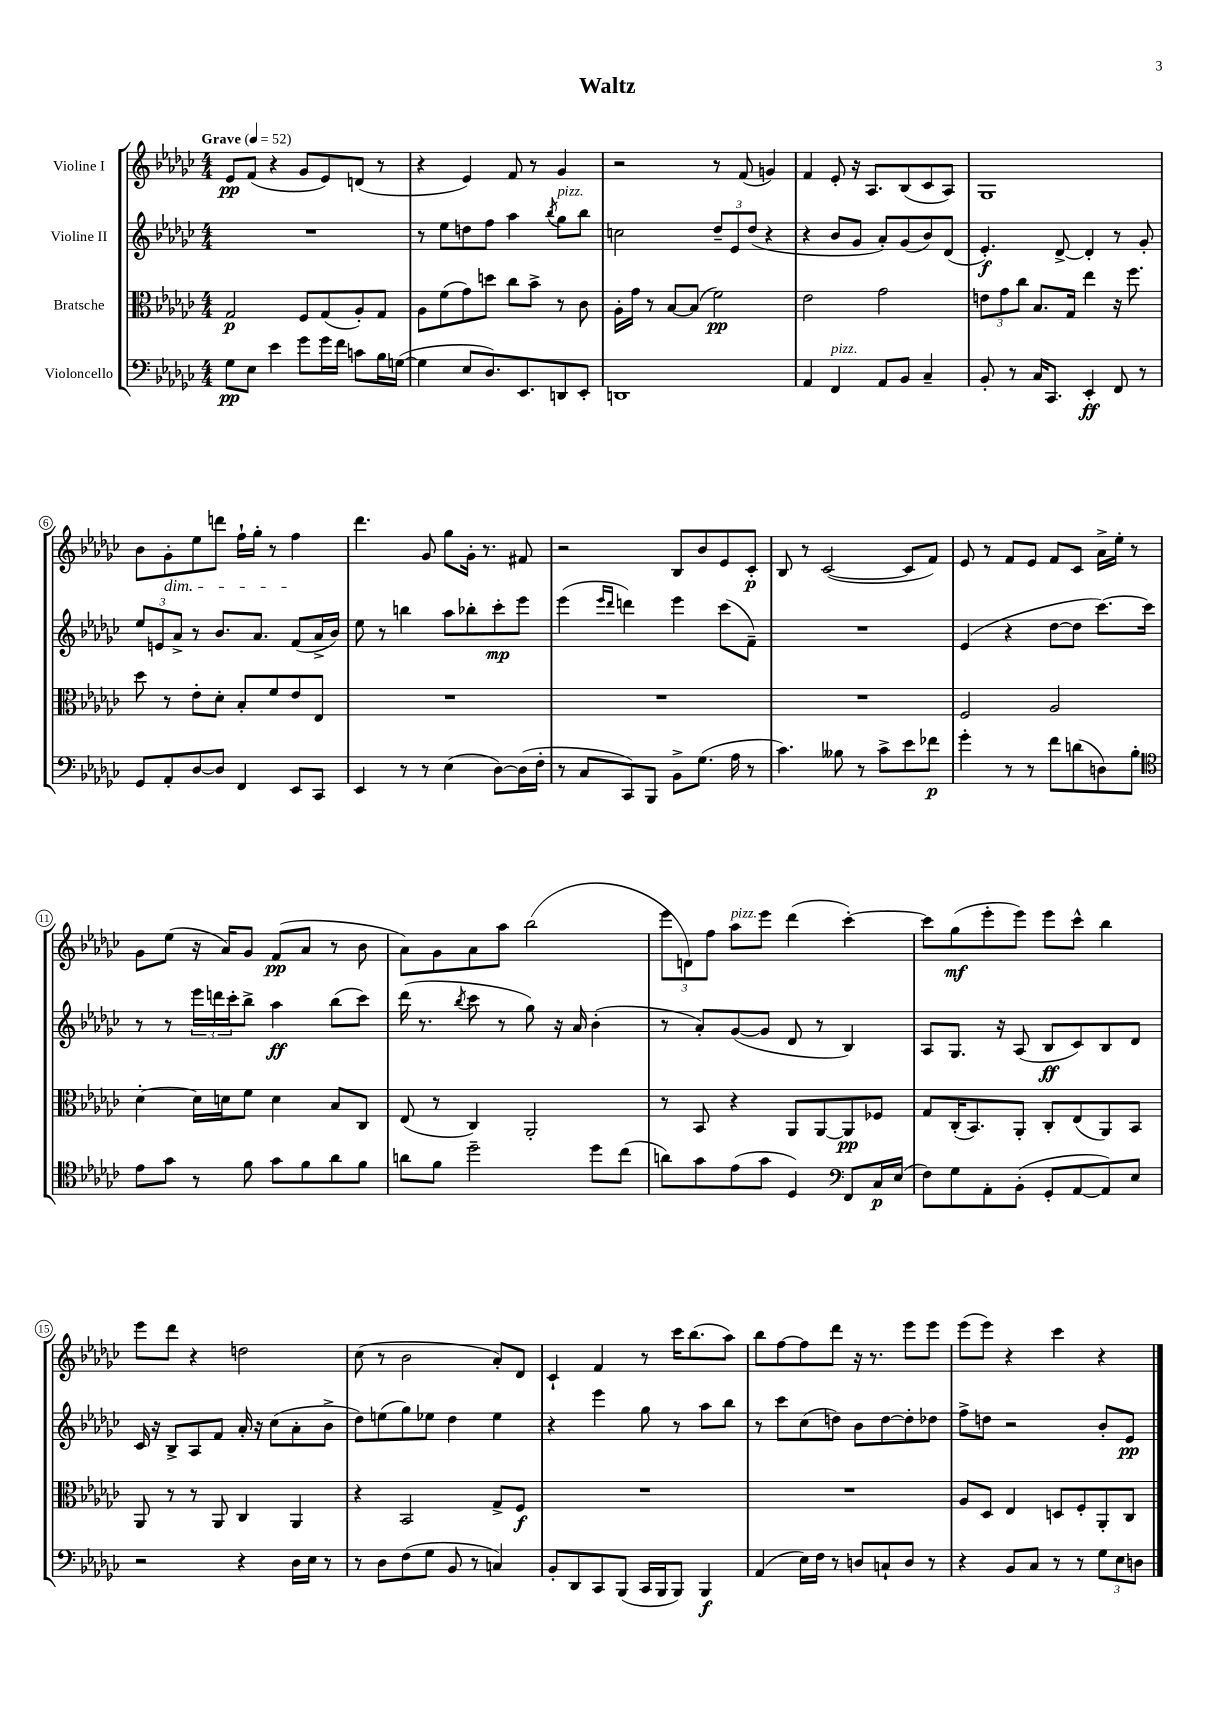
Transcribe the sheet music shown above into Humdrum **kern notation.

**kern	**kern	**kern	**kern
*staff4	*staff3	*staff2	*staff1
*clefF4	*clefC3	*clefG2	*clefG2
*k[b-e-a-d-g-c-]	*k[b-e-a-d-g-c-]	*k[b-e-a-d-g-c-]	*k[b-e-a-d-g-c-]
*M4/4	*M4/4	*M4/4	*M4/4
*MM52	*MM52	*MM52	*MM52
8G-	2G-	1r	8e-
8E-	.	.	(8f
4e-	.	.	4r
8g-	8F	.	8g-
16g-	(8G-	.	8e-)
16f	.	.	.
8c	8A-')	.	(8d
16B-	8G-	.	8r
([16G	.	.	.
=	=	=	=
4G]	8A-	8r	4r
.	(8f	8ee-	.
8E-	8g-)	8dd	4e-)
8.D-)	8dd	8ff	.
.	8cc-	4aa-	8f
8.EE-	.	.	.
.	8b-^	.	8r
.	.	8qbb-	.
8DD	8r	8gg-	4g-
8EE-'	8c-	8bb-	.
=	=	=	=
1DD	16A-'	2cc	2r
.	16g-	.	.
.	8r	.	.
.	[8B-	.	.
.	(8B-]	.	.
.	2f)	12dd-~	8r
.	.	12e-	.
.	.	.	(8f
.	.	(12dd-	.
.	.	4r	4g)
=	=	=	=
4AA-	2e-	4r	4f
4FF	.	8b-	8e-'
.	.	8g-	16r
.	.	.	8.A-
8AA-	2g-	8a-')	.
8BB-	.	(8g-	(8B-
4C-~	.	8b-)	8c-
.	.	(8d-	8A-)
=	=	=	=
8BB-'	12e	4.e-')	1G-
.	12g-	.	.
8r	.	.	.
.	12cc-	.	.
16C-	8.B-	.	.
8.CC-	.	.	.
.	.	[8d-^	.
.	16G-	.	.
4EE-'	4ee-	4d-']	.
8FF	16r	8r	.
.	8.ff	.	.
8r	.	8g-'	.
=	=	=	=
8GG-	8dd-	12ee-	8b-
.	.	12e	.
8AA-'	8r	.	8g-'
.	.	12a-^	.
[8D-	8e-'	8r	8ee-
8D-]	8d-'	8.b-	8ddd
4FF	8B-'	.	16ff`
.	.	8.a-	16gg-'
.	8f	.	8r
8EE-	8e-	(8f	4ff
8CC-	8E-	16a-^	.
.	.	16b-)	.
=	=	=	=
4EE-	1r	8ee-	4.ddd-
.	.	8r	.
8r	.	4bb	.
8r	.	.	8g-
(4E-	.	8aa-	8gg-
.	.	8bb-'	16g-'
.	.	.	8.r
[8D-)	.	8ccc-'	.
(16D-]	.	8eee-	8f#
16F'	.	.	.
=	=	=	=
8r	1r	(4eee-	2r
8C-	.	.	.
.	.	16qqeee-	.
.	.	16qqddd-	.
8CC-)	.	4ddd)	.
8BBB-	.	.	.
8BB-^	.	4eee-	8B-
(8.G-	.	.	8b-
.	.	(8ccc-	8e-
16A-	.	.	.
8r	.	8f~)	8c-'
=	=	=	=
4.c-)	1r	1r	8B-
.	.	.	8r
.	.	.	([2c-
8B--	.	.	.
8r	.	.	.
8c-^	.	.	.
8e-	.	.	8c-]
8f-	.	.	8f)
=	=	=	=
4g-'	2F	(4e-	8e-
.	.	.	8r
8r	.	4r	8f
8r	.	.	8e-
8f	2A-	[8dd-	8f
(8d	.	8dd-]	8c-
8D)	.	[8.ccc-)	16a-^
.	.	.	16ee-'
8B-'	.	.	8r
.	.	16ccc-]	.
=	=	=	=
*clefC4	*	*	*
8e-	[4d-'	8r	8g-
8g-	.	8r	(8ee-
8r	16d-]	24eee-	16r
.	.	24ddd	.
.	16d	.	16a-)
.	.	24ccc-'	.
8f	8f	8bb-^	8g-
8g-	4d	4aa-	(8f
8f	.	.	8a-
8a-	8B-	(8bb-	8r
8f	8C-	8ccc-)	8b-
=	=	=	=
8a	(8E-	(16ddd-	8a-)
.	.	8.r	.
8f	8r	.	8g-
.	.	8qbb-	.
2dd-~	4C-)	8ccc-	8a-
.	.	8r	8aa-
.	2AA-'	8gg-)	(2bb-
.	.	16r	.
.	.	16a-	.
8dd-	.	(4b-'	.
(8cc-	.	.	.
=	=	=	=
8a)	8r	8r	12eee-
.	.	.	12d)
8g-	8BB-	8a-')	.
.	.	.	12ff
(8e-	4r	([8g-	8aa-
8g-	.	8g-]	8eee-
4D-)	8AA-	8d-	(4ddd-
.	[8AA-	8r	.
*clefF4	*	*	*
8FF	8AA-]	4B-)	[4ccc-')
16C-	8F-	.	.
(16E-	.	.	.
=	=	=	=
8F)	8G-	8A-	8ccc-]
8G-	(16C-'	8.G-	(8gg-
.	8.BB-)	.	.
8AA-'	.	.	8eee-'
.	.	16r	.
(8BB-'	8AA-'	(8A-	8eee-)
8GG-'	8C-'	8B-	8eee-
[8AA-	(8E-	8c-)	8ccc-^^
8AA-])	8AA-)	8B-	4bb-
8E-	8BB-	8d-	.
=	=	=	=
2r	8AA-	16c-	8eee-
.	.	16r	.
.	8r	8B-^	8ddd-
.	8r	8A-	4r
.	8AA-	8f	.
4r	4C-	16a-'	2dd
.	.	16r	.
.	.	(8cc-	.
16D-	4AA-	8a-'	.
16E-	.	.	.
8r	.	8b-^	.
=	=	=	=
8r	4r	8dd-)	(8cc-
8D-	.	(8ee	8r
(8F	2BB-	8gg-)	2b-
8G-	.	8ee-	.
8BB-	.	4dd-	.
8r	.	.	.
4C)	8G-^	4ee-	8a-')
.	8F	.	8d-
=	=	=	=
8BB-'	1r	4r	4c-`
8DD-	.	.	.
8CC-	.	4eee-	4f
(8BBB-	.	.	.
16CC-	.	8gg-	8r
16BBB-	.	.	.
8BBB-)	.	8r	16ccc-
.	.	.	(8.bb-
4BBB-	.	8aa-	.
.	.	8bb-	8aa-)
=	=	=	=
(4AA-	1r	8r	8bb-
.	.	8ccc-	[8ff
16E-)	.	(8cc-	8ff]
16F	.	.	.
8r	.	8dd)	8ddd-
8D	.	8b-	16r
.	.	.	8.r
8C`	.	[8dd	.
8D	.	8dd']	8eee-
8r	.	8dd-	8eee-
=	=	=	=
4r	8A-	8ff^	(8eee-
.	8D-	8dd	8eee-)
8BB-	4E-	2r	4r
8C-	.	.	.
8r	8D	.	4ccc-
8r	8F'	.	.
12G-	8AA-'	8b-'	4r
12E-	.	.	.
.	8C-	8e-	.
12D	.	.	.
==	==	==	==
*-	*-	*-	*-
